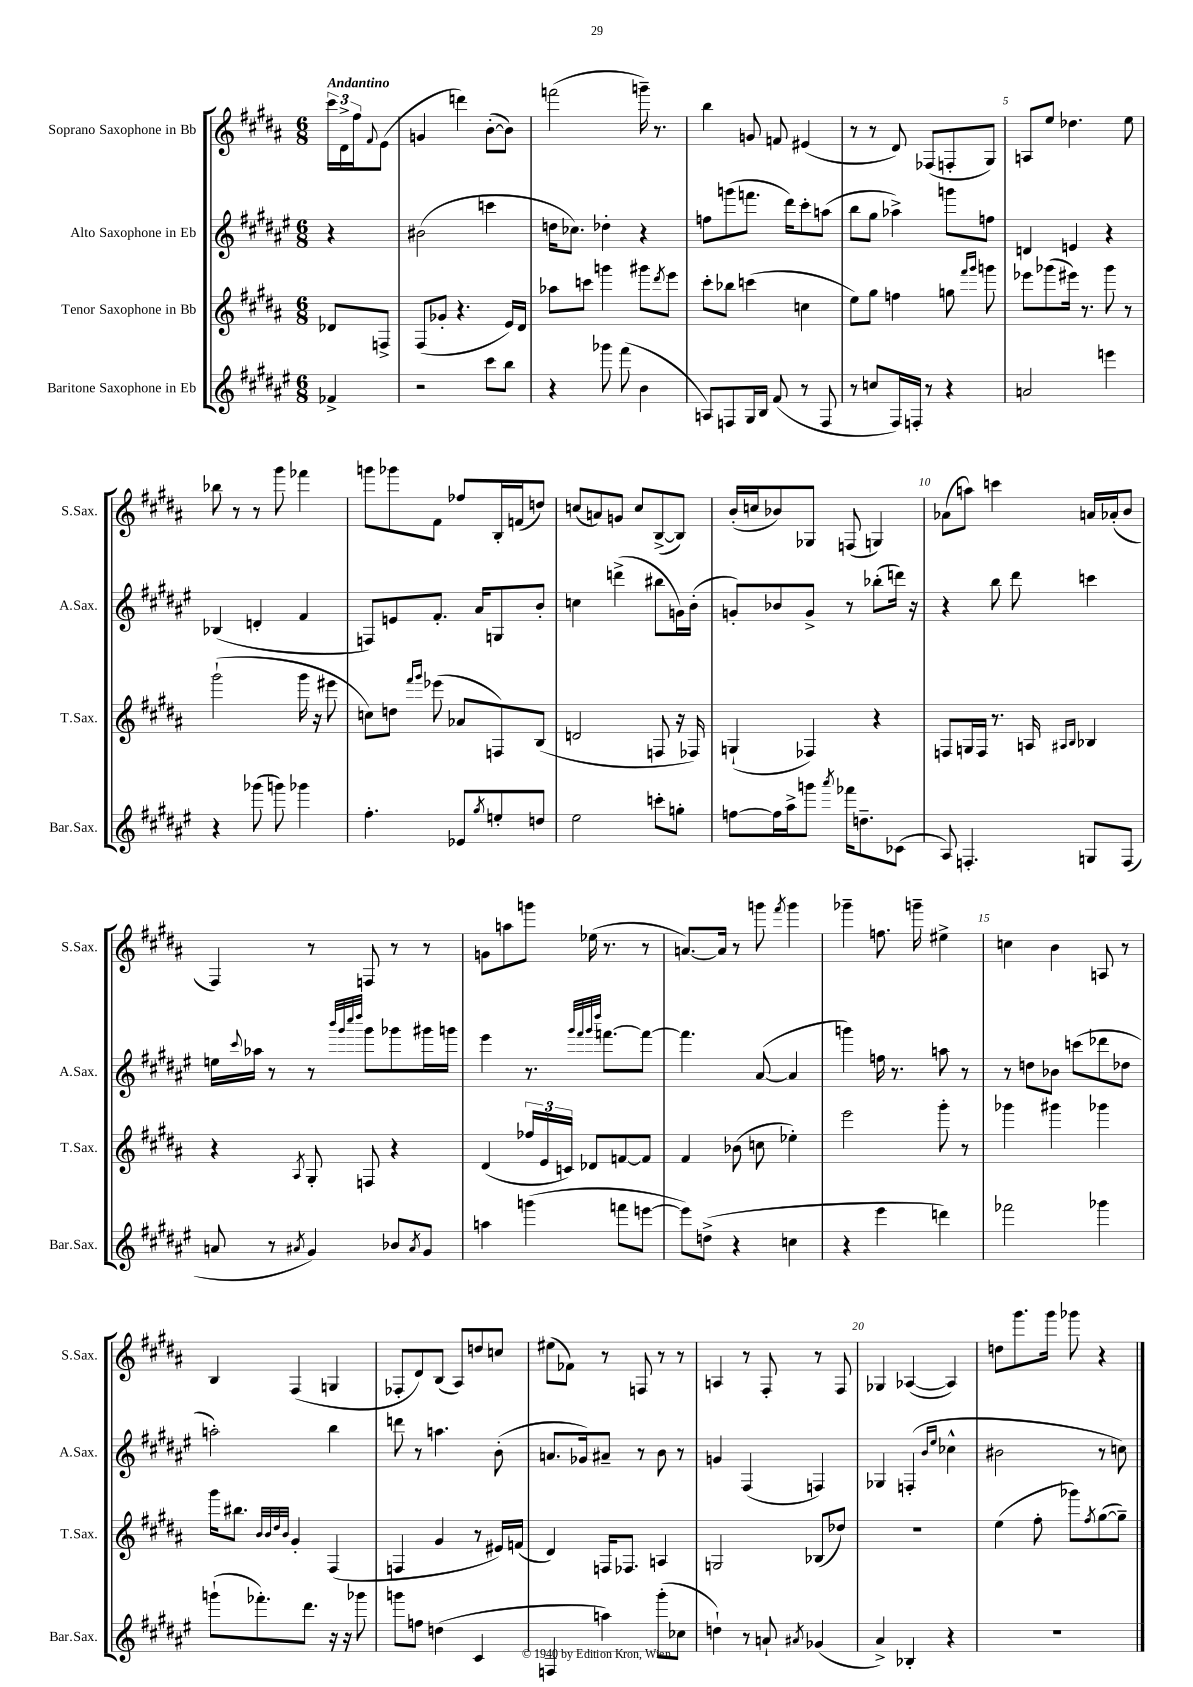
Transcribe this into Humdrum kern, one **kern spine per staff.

**kern	**kern	**kern	**kern
*part4	*part3	*part2	*part1
*staff4	*staff3	*staff2	*staff1
*I"Baritone Saxophone in Eb	*I"Tenor Saxophone in Bb	*I"Alto Saxophone in Eb	*I"Soprano Saxophone in Bb
*I'Bar.Sax.	*I'T.Sax.	*I'A.Sax.	*I'S.Sax.
*clefG2	*clefG2	*clefG2	*clefG2
*k[f#c#g#d#a#e#]	*k[f#c#g#d#a#]	*k[f#c#g#d#a#e#]	*k[f#c#g#d#a#]
*M6/8	*M6/8	*M6/8	*M6/8
=	=	=	=
!	!	!	!LO:TX:a:B:t=Andantino
4f-X^/	8d-X/L	4r	24ccc#\LL
.	.	.	24d#^\
.	.	.	24ff#\J
.	.	.	8qqf#/
.	8Fn^/J	.	(8e\J
=1	=1	=1	=1
2r	(8F#/L	(2b#X\	4gn/
.	8g-X'/J	.	.
.	4.r	.	4dddn\)
8ccc#\L	.	4cccn\	([8b'\L
8bb\J	16e/LL)	.	8b\J])
.	16d#/JJ	.	.
=2	=2	=2	=2
4r	8aa-X\L	16ddn\KL	(2fffn\
.	.	8.cc-X\J)	.
.	8cccn\J	.	.
8ggg-X\	4gggn\	4dd-X'\	.
(8fff#\	.	.	.
4b\	8ggg#X\L	4r	16gggn~\)
.	.	.	8.r
.	8qddd#/	.	.
.	8eee\J	.	.
=3	=3	=3	=3
8An/L)	8ccc#'\L	8ffn\L	4bb\
8Fn/	8bb-X\J	(8gggn\	.
16G#/L	(4cccn\	8.fffn\J	8gn/
16B/JJ	.	.	.
(8f#/	.	.	8fn/
.	.	16ddd#\KL)	.
8r	4ccn\	8ccc#'\	(4e#X/
8F/	.	(8aan\J	.
=4	=4	=4	=4
8r	8ee\L)	8bb\L	8r
8ccn/L	8gg#\J	8gg#\J	8r
16F#/L)	4ffn\	4aa-X^\)	8d#/)
16Fn'/JJ	.	.	.
8r	.	.	(8F-X/L
4r	8ggn\	8gggn\L	8Fn'/
.	16qqfff#/LL	.	.
.	16qqggg#/JJ	.	.
.	8gggn\	8ffn\J	8G#/J)
=5	=5	=5	=5
2an/	8eee-X\L	4dn/	8An/L
.	(8ggg-X\	.	8ee/J
.	16eee#X\Jk)	4en/	4.dd-X\
.	8.r	.	.
4eeen\	8ggg-\	4r	.
.	8r	.	8ee\
!!LO:LB:g=z
=6	=6	=6	=6
4r	(2ggg#`\	(4B-X/	8bb-X\
.	.	.	8r
(8ggg-X\	.	4dn'/	8r
8gggn\)	.	.	8ggg#\
4ggg-X\	16ggg#\	4f#/	4fff-X\
.	16r	.	.
.	8eee#X\	.	.
=7	=7	=7	=7
4.ff#'\	8ccn\L)	8Fn/L)	8gggn\L
.	8ddn\J	8en/	8ggg-X\
.	16qqfff#/LL	.	.
.	16qqggg#/JJ	.	.
.	(8eee-X\	8.f#'/J	8f#\J
8e-X/L	8a-X/L	.	8ff-X/L
.	.	16a#/KL	.
8qgg#/	.	.	.
8een'/	8Fn/)	8Gn/	16B'/L
.	.	.	(16fn/J
8ddn/J	(8B/J	8b'/J	8ddn/J)
=8	=8	=8	=8
2ee#\	2dn/	4ccn\	(8ccn/L
.	.	.	8an/)
.	.	(4dddn^\	8gn/J
.	.	.	8cc/L
8cccn'\L	8Fn/	8bb#X\L	([8B^/
8ggn'\J	16r	16gn\L)	8B/J])
.	16F-X/)	(16b'\JJ	.
=9	=9	=9	=9
[8ffn\L	(4Gn`/	8gn'/L)	(16b'/LL
.	.	.	16ccn/J
16ff\L]	.	8b-X/	8b-X/)
16aa#^\J	.	.	.
8gggn\J	4F-X/)	8g^/J	8G-X/J
8qaaa#/	.	.	.
16fff-X\KL	.	8r	(8Fn/
8.ddn~\	.	.	.
.	4r	(8bb-X'\L	4Gn/)
(8c-X\J	.	16dddn\Jk)	.
.	.	16r	.
=10	=10	=10	=10
8A#/)	8Fn/L	4r	(8a-X\L
4.Fn'/	16Gn/L	.	8aan\J)
.	16F/JJ	.	.
.	8.r	8bb\	4cccn\
.	.	8ddd#\	.
.	16An/	.	.
.	16qqA#X/LL	.	.
.	16qqB/JJ	.	.
8Gn/L	4B-X/	4cccn\	16an/LL
.	.	.	(16a-X'/J
(8F/J	.	.	8b/J
!!LO:LB:g=z
=11	=11	=11	=11
8an/	4r	16een\LL	4F#/)
.	.	8qqccc#/	.
.	.	16aa-X\JJ	.
8r	.	8r	.
8qa#X/	8qA#/	.	.
4g#/)	8G#'/	8r	8r
.	.	32qqbbb/LLL	.
.	.	32qqggg#/	.
.	.	32qqcccc#/	.
.	.	32qqdddd#/JJJ	.
.	8Fn/	8ggg#\L	8Fn/
8b-X/L	4r	8ggg-X\	8r
8qa#/	.	.	.
8g#/J	.	16ggg#X\L	8r
.	.	16gggn\JJ	.
=12	=12	=12	=12
4aan\	(4d#/	4eee#\	8gn\L
.	.	.	8aan\
(4gggn\	24ff-X/LL	8.r	8gggn\J
.	24e/	.	.
.	24cn/JJ)	.	.
.	8d-X/L	.	(16ee-X\
.	.	32qqggg#/LLL	.
.	.	32qqfff#/	.
.	.	32qqggg#/	.
.	.	32qqdddd#/JJJ	.
.	.	[8.fffn\L	8.r
8fffn\L	[8fn/	.	.
[8eeen\J	8f/J]	8fff\J_	8r
=13	=13	=13	=13
8eee\L])	4f#/	4.fff\]	[8.an/L)
(8ddn^\J	.	.	.
.	.	.	16a/Jk]
4r	(8b-X\	.	8r
.	8ccn\	([8a#/	8gggn\
.	.	.	8qfff#/
4ccn\	4ee-X'\)	4a#/]	4ggg\
=14	=14	=14	=14
4r	2eee\	4gggn\)	4ggg-X~\
4eee#\	.	16ffn\	8.ffn\
.	.	8.r	.
.	.	.	16gggn~\
4dddn\)	8ggg#'\	8aan\	4ee#X^\
.	8r	8r	.
=15	=15	=15	=15
2fff-X\	4ggg-X\	8r	4ccn\
.	.	8ddn\L	.
.	4ggg#X\	8b-X\J	4b\
.	.	(8cccn\L	.
4ggg-X\	4ggg-X\	8ddd-X\	8An/
.	.	8dd-X\J	8r
!!LO:LB:g=z
=16	=16	=16	=16
(8gggn`\L	16ggg#\KL	2aan'\)	4B/
.	8.bb#X\J	.	.
8.fff-X'\)	.	.	.
.	32qqb/LLL	.	.
.	32qqb/	.	.
.	32qqdd#/	.	.
.	32qqb/JJJ	.	.
.	4g#'/	.	(4F#/
8.ddd#\J	.	.	.
16r	(4F#/	4bb\	4Gn/
16r	.	.	.
8ggg-X\	.	.	.
=17	=17	=17	=17
8gggn\L	4Fn/	8dddn\	8F-X'/L
8ffn\J	.	8r	8d#/)
(4ddn\	4g#/	4.aan\	(8B/J
.	.	.	8A#/L)
4c#/	8r	.	8ddn/
.	16e#X/LL)	(8b'\	8ccn/J
.	(16fn/JJ	.	.
=18	=18	=18	=18
4Fn/	4d#/)	8.an/L	(8ee#X\L
.	.	.	8f-X\J)
.	.	16g-X/k)	.
4aan\)	16Fn/KL	8a#X~/J	8r
.	8.F-X/J	.	.
.	.	8r	8Fn/
(8ggg#'\L	4An/	8b\	8r
8cc-X\J	.	8r	8r
=19	=19	=19	=19
4ddn`\)	2Gn/	4gn/	4An/
8r	.	(4F#/	8r
8an`/	.	.	8F#'/
8qa#X/	.	.	.
(4g-X/	(8B-X/L	4Fn/)	8r
.	8dd-X/J)	.	8F#/
=20	=20	=20	=20
4a#^/)	2.r	4G-X/	4G-X/
4B-X'/	.	(4Fn'/	([4A-X/
.	.	16qqb/LL	.
.	.	16qqee#/JJ	.
4r	.	4cc-X^^\	4A-/])
=21	=21	=21	=21
2.r	(4ee\	2b#X\	8ddn\L
.	.	.	8.ggg#\
.	8ff#'\	.	.
.	.	.	16ggg#\Jk
.	8ggg-X\L)	.	8ggg-X\
.	8qff#/	.	.
.	([8gg#\	8r	4r
.	8gg#~\J])	8ccn\)	.
==	==	==	==
*-	*-	*-	*-
